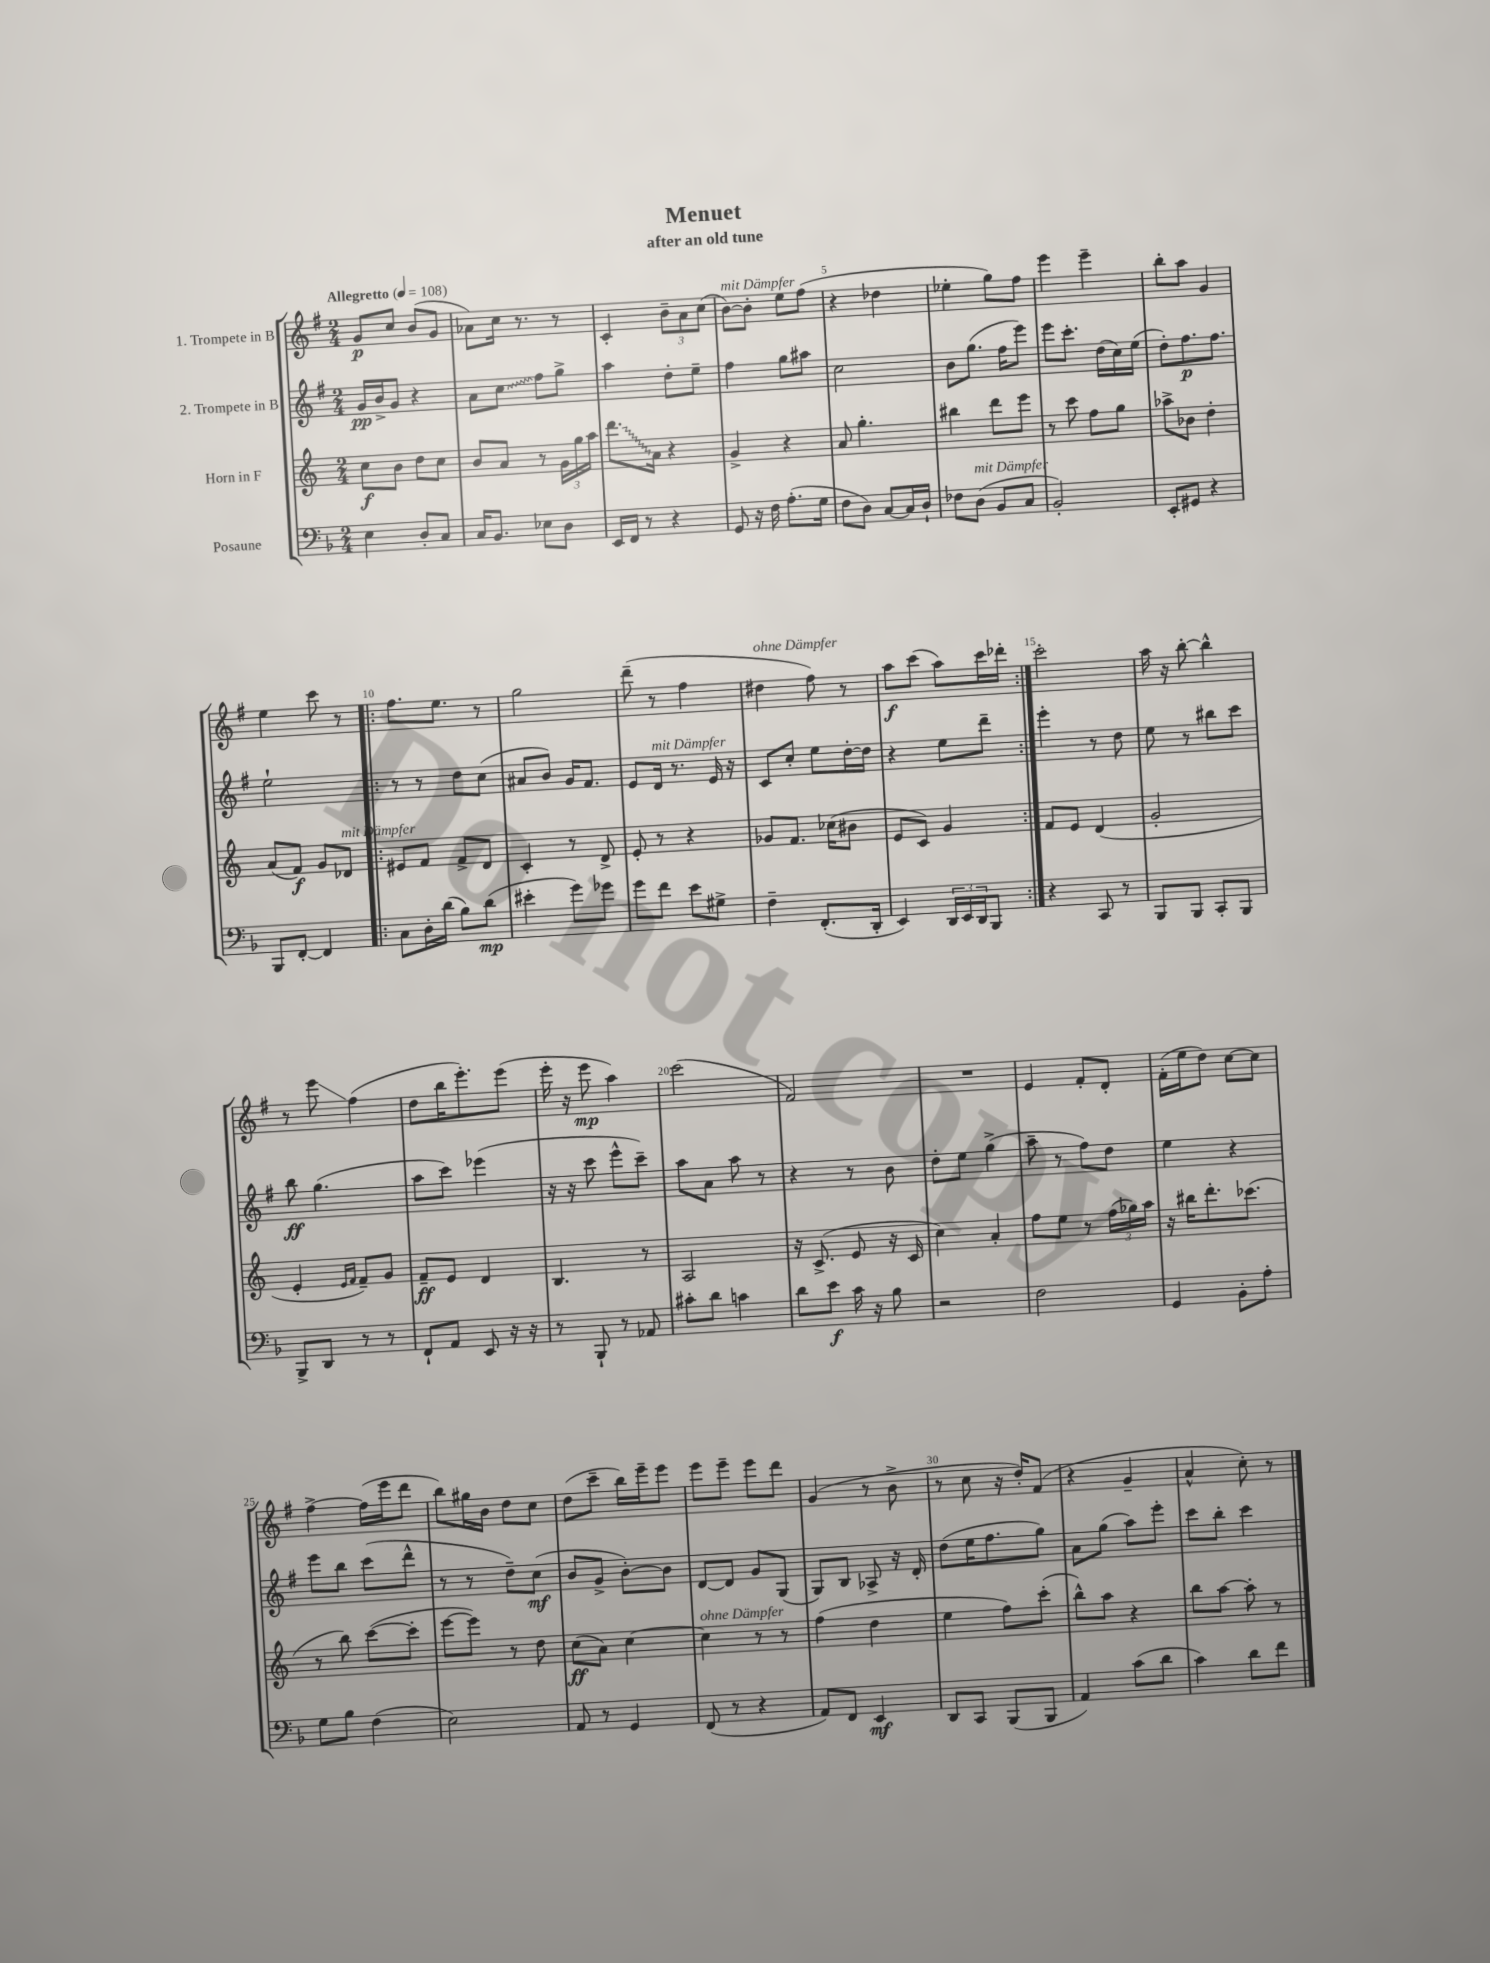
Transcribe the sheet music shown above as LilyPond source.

\header { title = "Menuet" subtitle = "after an old tune" }
<<
\new StaffGroup <<
\new Staff = "s0" \with { instrumentName = "1. Trompete in B" } {
    \clef treble \key g \major \numericTimeSignature \time 2/4 \tempo "Allegretto" 4 = 108
    g'8\p c''8 b'8( g'8 |
    aes'8) c''16 r8. r8 |
    c'4-. \tuplet 3/2 { b'8-- a'8 c''8( } |
    b'8~^\markup { \italic "mit Dämpfer" }) b'8-. e''8 fis''8( |
    r4 des''4 |
    ees''4-. g''8) fis''8 |
    e'''4 e'''4-- |
    b''8-. a''8 g'4 |
    e''4 c'''8 r8 |
    \repeat volta 2 { fis''8. e''8. r8 |
    g''2 |
    d'''8--( r8 fis''4 |
    dis''4^\markup { \italic "ohne Dämpfer" } fis''8) r8 |
    a''8\f c'''8( a''8) c'''16 des'''16-. | }
    c'''2-. |
    a''16 r16 b''8~-. b''4-^ |
    r8 e'''8\glissando fis''4( |
    d''8 b''16 e'''8.-.) e'''8( |
    e'''16-. r16 e'''8\mp a''4) |
    c'''2( |
    fis'2) |
    R2 |
    e'4 fis'8-. d'8-. |
    fis'16-.( e''16 d''8) c''8~ c''8 |
    fis''4~-> fis''16( e'''16 d'''8 |
    b''8) gis''16 b'16 d''8 c''8 |
    d''8( c'''8-- b''16) e'''16-- e'''8 |
    e'''8 e'''8-- e'''8 d'''8 |
    g'4( r8 b'8-> |
    r8 c''8 r16 d''16-.) fis'8( |
    r4 g'4-- |
    a'4-^ c''8-.) r8 \bar "|." |
}
\new Staff = "s1" \with { instrumentName = "2. Trompete in B" } {
    \clef treble \key g \major \numericTimeSignature \time 2/4
    g'16\pp b'16-> g'8 r4 |
    a'8 \once \override Glissando.style = #'zigzag c''8\glissando fis''8 g''8-> |
    a''4 d''8-. e''8-- |
    fis''4 g''8 ais''8 |
    c''2 |
    b'8 g''8.( fis''16 e'''8) |
    e'''8 c'''8.-. d''16( c''16) e''16( |
    d''8-.) fis''8.\p fis''8. |
    e''2-! |
    \repeat volta 2 { r8 r8 d''8 c''8( |
    ais'8 b'8) g'16 fis'8. |
    e'8 d'16^\markup { \italic "mit Dämpfer" } r8. e'16 r16 |
    c'8 c''8-. e''8 d''16~-. d''16 |
    r4 e''8 d'''8-- | }
    e'''4-. r8 d''8 |
    e''8 r8 bis''8 c'''8 |
    b''8\ff g''4.( |
    a''8 c'''8) ees'''4( |
    r16 r16 c'''8 e'''8-^ c'''8--) |
    a''8 a'8 a''8 r8 |
    r4 r8 b'8 |
    d''8-. e''8 g''4->( |
    a''8-- r8 fis''8) d''8 |
    e''4 r4 |
    e'''8 b''8 c'''8( d'''8-^ |
    r8 r8 d''8--) c''8\mf( |
    b'8 g'8-> b'8~-.) b'8 |
    d'8~ d'8 g'8 g8( |
    g8) b8 aes8-> r16 d'16-. |
    d''8( e''16 fis''8. g''8) |
    a'8 g''8( a''8) e'''8-. |
    c'''8 b''8-. c'''4 \bar "|." |
}
\new Staff = "s2" \with { instrumentName = "Horn in F" } {
    \clef treble \key c \major \numericTimeSignature \time 2/4
    c''8\f b'8 d''8 c''8 |
    b'8 a'8 r8 \tuplet 3/2 { g'16 g''16 a''16 } |
    \once \override Glissando.style = #'zigzag d'''8.\glissando a'16 r4 |
    g'4-> r4 |
    a'8 g''4.-. |
    bis''4 d'''8 e'''8 |
    r8 c'''8 f''8 g''8 |
    aes''8-> bes'8 d''4-. |
    a'8( f'8\f) g'8 des'8^\markup { \italic "mit Dämpfer" } |
    \repeat volta 2 { eis'8 f'8 f'8-> d'8 |
    c'4-. r8 d'8-> |
    e'8-. r8 r4 |
    ges'8 f'8. ces''16( bis'8 |
    e'8 c'8) g'4 | }
    f'8 e'8 d'4( |
    g'2-. |
    e'4-. \grace { e'16 f'16 } f'8--) g'8 |
    f'8--\ff e'8 d'4 |
    b4. r8 |
    a2 |
    r16 c'8.->( e'8 r16 c'16 |
    c''4) a'4-. |
    f''8 e''8 r8 \tuplet 3/2 { f''16( ges''16) a''16 } |
    r16 bis''16 d'''8.-. ces'''8.( |
    r8 b''8) c'''8~( c'''8-. |
    e'''8~ e'''8) r8 d''8 |
    c''8\ff( a'8) c''4~ |
    c''4^\markup { \italic "ohne Dämpfer" } r8 r8 |
    f''4( d''4 |
    e''4 f''8) c'''8-.( |
    b''8-^) a''8 r4 |
    b''8 a''8~ a''8-. r8 \bar "|." |
}
\new Staff = "s3" \with { instrumentName = "Posaune" } {
    \clef bass \key f \major \numericTimeSignature \time 2/4
    e4 d8-. c8 |
    c16 bes,8. ees8 d8 |
    e,16 f,16 r8 r4 |
    g,8 r16 f16 a8.-.( g16 |
    f8 d8) c8~ c16 d16-! |
    fes8 d8^\markup { \italic "mit Dämpfer" }( bes,8 c8 |
    bes,2-.) |
    e,8-. gis,8 r4 |
    bes,,8 f,8~-. f,4 |
    \repeat volta 2 { c8 d16-. d'16( bes8) d'8\mp( |
    eis'4-. g'8) ges'8 |
    g'8 f'8 e'8 gis8-> |
    f4-- f,8.-.( d,16-. |
    e,4) \tuplet 3/2 { d,16 e,16 d,16 } bes,,8 | }
    r4 c,8 r8 |
    bes,,8 bes,,8 c,8-. bes,,8 |
    bes,,8-> d,8 r8 r8 |
    f,8-! a,8 e,8 r16 r16 |
    r8 bes,,8-! r8 aes,8 |
    cis'8-. d'8 c'4 |
    d'8 e'8\f c'16 r16 bes8 |
    r2 |
    f2 |
    g,4 bes,8-. a8-. |
    g8 bes8 f4( |
    e2) |
    a,8 r8 g,4 |
    f,8( r8 r4 |
    a,8) f,8 e,4\mf |
    d,8 c,8 bes,,8( bes,,8 |
    a,4) c'8( d'8 |
    c'4) d'8 f'8 \bar "|." |
}
>>
>>
\layout { \context { \Score \override BarNumber.break-visibility = ##(#f #t #t) barNumberVisibility = #(every-nth-bar-number-visible 5) } }
